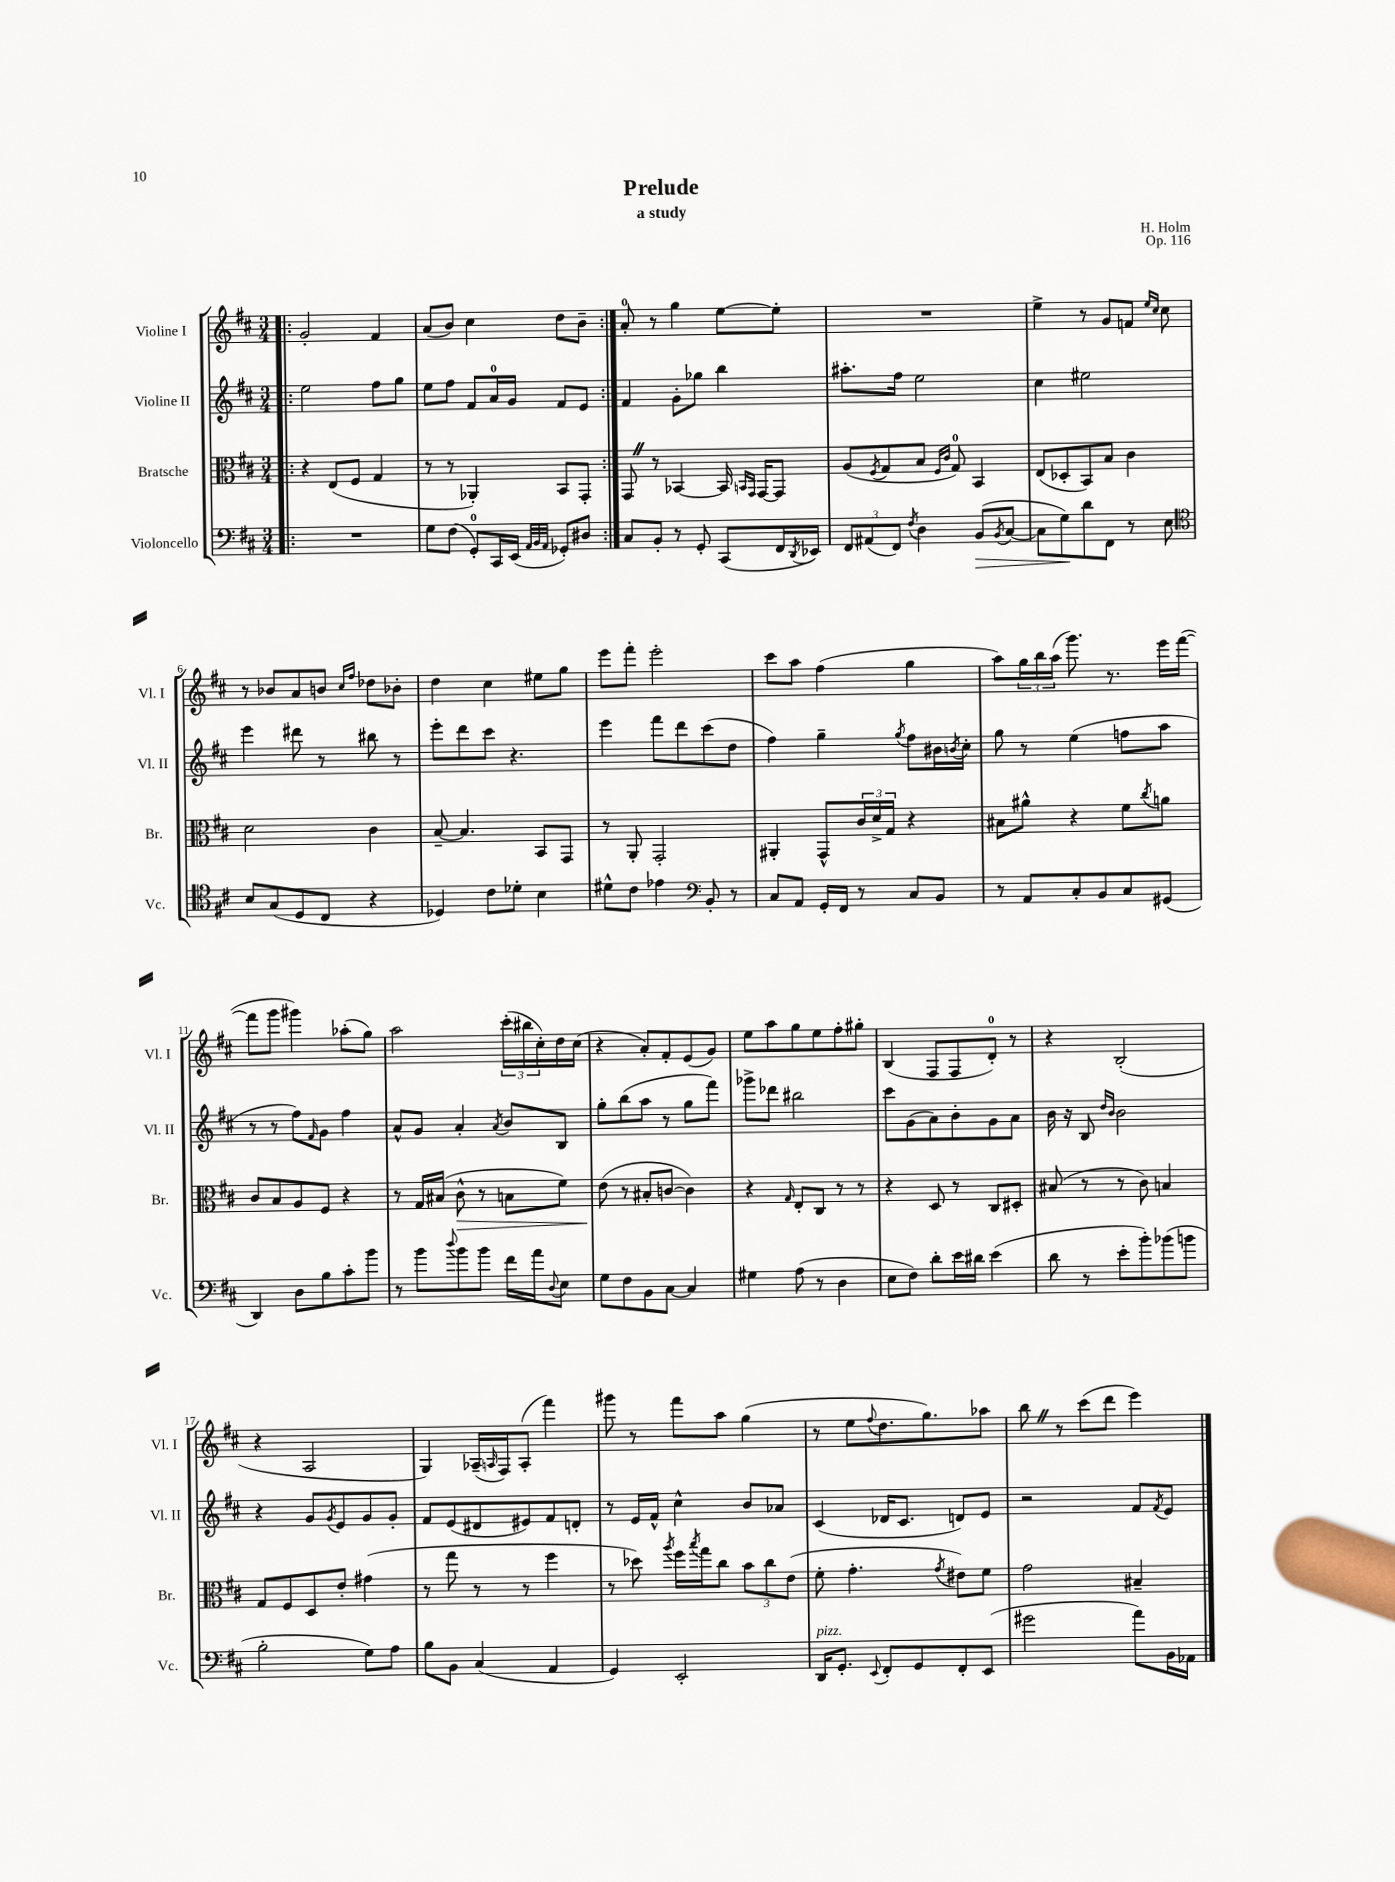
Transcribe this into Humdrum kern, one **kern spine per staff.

**kern	**kern	**kern	**kern
*staff4	*staff3	*staff2	*staff1
*clefF4	*clefC3	*clefG2	*clefG2
*k[f#c#]	*k[f#c#]	*k[f#c#]	*k[f#c#]
*M3/4	*M3/4	*M3/4	*M3/4
=!|:	=!|:	=!|:	=!|:
2.r	4r	2ee	2g'
.	(8E	.	.
.	8F#	.	.
.	4G	8ff#	4f#
.	.	8gg	.
=	=	=	=
8G	8r	8ee	(8a
(8F#	8r	8ff#	8b)
8GG')	4AA-')	8f#	4cc#
16CC#	.	16a	.
(16EE	.	16g	.
32qqAA	.	.	.
32qqBB	.	.	.
32qqAA	.	.	.
8GG-')	8BB	8f#	8dd
8D#	8GG'	8e	8b~
=:|!	=:|!	=:|!	=:|!
8C#	8GG	4f#	8a'
8BB'	8r	.	8r
8r	[4BB-	8g'	4gg
8GG'	.	8gg-	.
(8CC#	16BB-]	4bb	[8ee
.	16qqBB	.	.
.	16qqGG	.	.
.	[16GG	.	.
16FF#	8GG]	.	8ee']
8qDD	.	.	.
16EE-)	.	.	.
=	=	=	=
12FF#	(8A	8.aa#'	2.r
(12AA#	.	.	.
.	8qF#	.	.
.	8G	.	.
12FF#)	.	.	.
.	.	16ff#	.
8qF#	.	.	.
4D	8B	2ee	.
.	16qqF#	.	.
.	16qqc#	.	.
.	8G)	.	.
(8BB	4BB	.	.
8qBB	.	.	.
[8C#	.	.	.
=	=	=	=
8C#]	(8E	4cc#	4ee^
8G)	8D-'	.	.
8d	8BB)	2ee#	8r
8FF#	8B	.	8g
8r	4c#	.	8f
.	.	.	16qqee
.	.	.	16qqcc#
8E	.	.	8cc#
=	=	=	=
*clefC4	*	*	*
8B	2d	4eee	8r
(8G	.	.	8b-
8D	.	8ddd#	8a
8C#	.	8r	8b
.	.	.	16qqcc#
.	.	.	16qqff#
4r	4c#	8bb#	8dd-
.	.	8r	8b-'
=	=	=	=
4D-)	[8B~	8eee'	4dd
.	4.B]	8ddd	.
8c#	.	8ccc#	4cc#
8d-'	.	4.r	.
4B	8BB	.	8ee#
.	8GG	.	8gg
=	=	=	=
8d#^^	8r	4eee	8eee
8c#	8AA'	.	8fff#'
4e-	2GG'	8fff#	2eee'
.	.	8ddd	.
*clefF4	*	*	*
8BB'	.	(8ccc#	.
8r	.	8dd	.
=	=	=	=
8C#	4AA#'	4ff#)	8ccc#
8AA	.	.	8aa
16GG'	8GG^^	4gg~	(4ff#
16FF#	.	.	.
8r	24c#	.	.
.	24d^	.	.
.	24G	.	.
.	.	8qgg	.
8C#	4r	8ff#	4gg
8BB	.	16b#	.
.	.	8qb	.
.	.	16cc#'	.
=	=	=	=
8r	8B#	8gg	8aa)
8AA	8a#^^	8r	24gg
.	.	.	24bb
.	.	.	(24aa
8C#'	4r	(4ee	8.ggg)
8BB	.	.	.
.	.	.	8.r
8C#	8f#	8ff	.
.	8qcc#	.	.
(8GG#	8a	8aa	16eee
.	.	.	([16fff#
=	=	=	=
4DD)	8c#	8r	8fff#]
.	8B	8r	8ggg
8D	8A	8ff#)	4ggg#)
.	.	16qqf#	.
8B	8F#	8g	.
8c#'	4r	4ff#	(8aa-'
8b	.	.	8gg)
=	=	=	=
8r	8r	8a^^	2aa
8b	16G	8g	.
.	(16B#	.	.
8qqdd	.	.	.
8b	8c#^^	4a'	.
8b	8r	.	.
.	.	8qa	.
16f#	8B	8b	(24ccc#'
.	.	.	24bb#
16a	.	.	.
.	.	.	24cc#')
8qqD	.	.	.
8E	8f#)	8B	16dd
.	.	.	(16cc#
=	=	=	=
8G	(8e	8gg'	4r
8F#	8r	(8bb	.
8BB	8B#'	8aa	8a')
[8C#	[8c	8r	8f#'
4C#]	4c])	8gg	(8e
.	.	8fff#)	8g)
=	=	=	=
4G#	4r	8ggg-^	8ee
.	.	8ddd-	8aa
.	16qqG	.	.
(8A	8E'	2bb#	8gg
8r	8C#	.	8ee
4D	8r	.	8ff#'
.	8r	.	8gg#'
=	=	=	=
8E	4r	8ccc#	(4B
8F#)	.	(8g	.
8d'	8D	8a)	8F#
16e	8r	8b'	8F#
16d#	.	.	.
(4e	8C#	8g	8d')
.	8D#'	8a	8r
=	=	=	=
8d	(8B#	16b	4r
.	.	16r	.
8r	8r	8B	.
.	.	16qqdd	.
.	.	16qqb	.
8e'	8r	2b	(2B'
8b')	8c#)	.	.
(8b-	4B	.	.
8b	.	.	.
=	=	=	=
2B'	8G	4r	4r
.	8F#	.	.
.	8D	8g	2A
.	.	8qg	.
.	8e'	8e	.
8G)	(4g#	8g	.
8A	.	8g'	.
=	=	=	=
8B	8r	8f#	4G)
8BB	8gg	(8e	.
(4C#	8r	8d#	(16A-~
.	.	.	16qqA
.	.	.	16F#)
.	8r	8e#)	(8A'
4AA	4ff#	8f#	4fff#)
.	.	8d'	.
=	=	=	=
4GG)	8r	8r	8ggg#
.	8dd-)	16e	8r
.	.	16f#^^	.
.	8qaa	.	.
2EE'	16ff#	4cc#^^	8fff#
.	8qbb	.	.
.	16gg	.	.
.	8cc#	.	8aa
.	12b	8b	(4gg
.	12cc#	.	.
.	.	8a-	.
.	(12e	.	.
=	=	=	=
16DD	8f#'	(4c#	8r
8.GG'	.	.	.
.	4.g'	.	8ee
8qqEE	.	.	8qqff#
8FF#'	.	16d-	8.dd
.	.	8.c#	.
8GG	.	.	.
.	.	.	8.gg)
.	8qg	.	.
8FF#'	8e#)	8d)	.
(8EE	8f#	8e	8aa-
=	=	=	=
2g#	2g	2r	8bb
.	.	.	8r
.	.	.	(8ccc#
.	.	.	8ddd
8a)	4B#~	8f#	4eee)
.	.	8qf#	.
16BB	.	8e	.
16AA-	.	.	.
==	==	==	==
*-	*-	*-	*-
